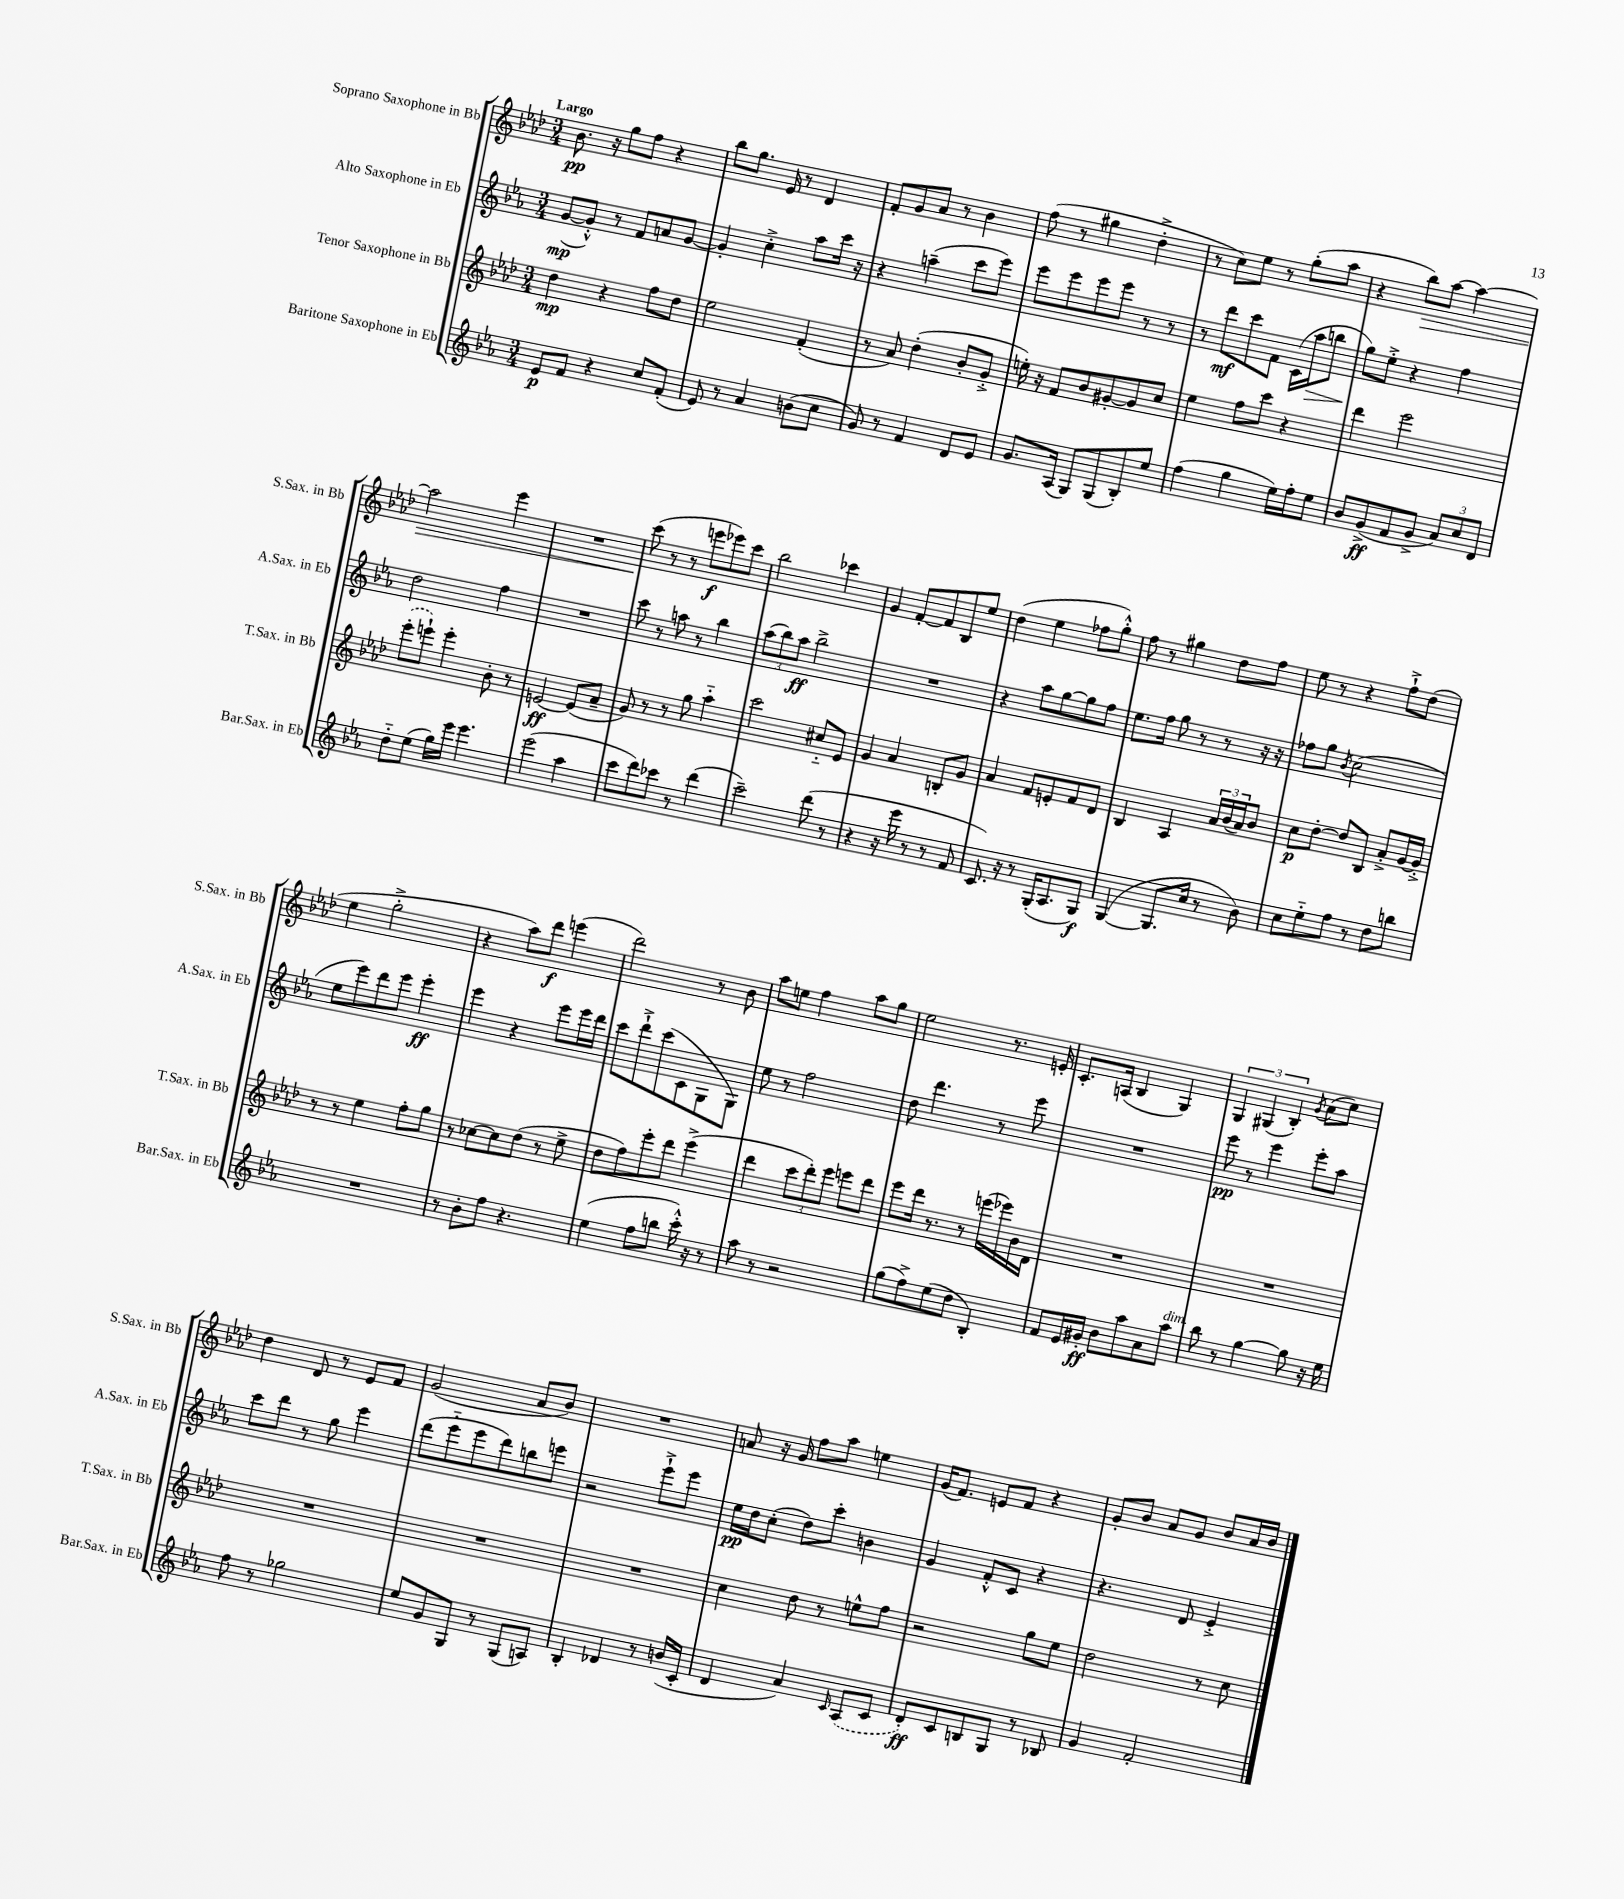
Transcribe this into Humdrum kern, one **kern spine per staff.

**kern	**kern	**kern	**kern
*staff4	*staff3	*staff2	*staff1
*clefG2	*clefG2	*clefG2	*clefG2
*k[b-e-a-]	*k[b-e-a-d-]	*k[b-e-a-]	*k[b-e-a-d-]
*M3/4	*M3/4	*M3/4	*M3/4
8e-	4dd-	([8g	8.b-
8f	.	8g'^^])	.
.	.	.	16r
4r	4r	8r	8gg
.	.	8f	8ff
8cc	8ff	8a	4r
(8f'	8dd-	[8g	.
=	=	=	=
8e-)	2ee-	4g']	8bb-
8r	.	.	8.gg
4a-	.	4cc'^	.
.	.	.	16e-
.	.	.	8r
(8b	(4f'	8aa-	4d-
8cc	.	16ccc	.
.	.	16r	.
=	=	=	=
8g)	8r	4r	8f'
8r	8a-)	.	8g
4f	(4dd-'	(4aa~	8a-
.	.	.	8r
8d	8b-'	8ccc	4b-
8e-	8g'^	8eee-)	.
=	=	=	=
8.g	16ee')	8eee-	(8ff
.	16r	.	.
.	8f	8eee-	8r
(16A-	.	.	.
8G)	8b-	8eee-	4gg#
(8G	[8g#'	8eee-	.
8B-')	8g#]	8r	4dd-'^
8ee-	8cc	8r	.
=	=	=	=
(4ff	4ee-	8r	8r
.	.	8ddd	8cc)
4gg	8ff	8ccc	8ee-
.	8ccc	8f	8r
16ee-)	4r	(16c	(8gg'
16ff'	.	16aa-	.
8ee-	.	8bb	8aa-
=	=	=	=
8b-	4ddd-	8gg)	4r
(8g^	.	8ee-'^	.
8f	2eee-	4r	8bb-)
8g^	.	.	[8aa-
12a-)	.	4ff	4aa-_
12cc	.	.	.
12d	.	.	.
=	=	=	=
8dd'~	(8eee-'	2dd	2aa-]
(8ee-	8eee`)	.	.
16gg)	4eee'	.	.
16eee-	.	.	.
4.eee-	.	.	.
.	8b-'	4ff	4eee-
.	8r	.	.
=	=	=	=
(2eee-	[2e	2.r	2.r
4aa-	(8e]	.	.
.	8a-~	.	.
=	=	=	=
8ccc	8g)	8ccc	(8ccc
8ddd)	8r	8r	8r
8ccc-	8r	8aa	8r
8r	8gg	8r	8eee
(4ddd	4aa-'~	4bb-	8eee-)
.	.	.	8ccc
=	=	=	=
2ccc~)	2ccc	(12aa-	2bb-
.	.	12bb-)	.
.	.	12aa-	.
.	.	2bb-^	.
(8ddd	8cc#'~	.	4ccc-
8r	8e-	.	.
=	=	=	=
4r	4g	2.r	4g
16r	4a-	.	[8f'
16eee-	.	.	.
8r	.	.	8f]
8r	8B'	.	8B-
8f	8g	.	8ee-
=	=	=	=
8.c)	4a-	4r	(4dd-
16r	.	.	.
8r	8f	8aa-	4ee-
(16G'	8e'	[8gg	.
8.A-	.	.	.
.	8f	8gg]	8ff-
8G)	8d-	8ff	8gg'^^)
=	=	=	=
([4G	4B-	8.ee-	8ff
.	.	.	8r
.	.	16ff	.
8.G]	4A-	8gg	4gg#
.	.	8r	.
16cc	.	.	.
8r	24a-	8r	8dd-
.	(24b-	.	.
.	24a-)	.	.
8b-)	8b-	16r	8ff
.	.	16r	.
=	=	=	=
8cc	8cc	8ff-	8ee-
8ee-'~	[8dd-'	8gg	8r
.	.	8qb-	.
8ff	8dd-]	(2cc	4r
8r	8B-	.	.
8dd	8a-'^	.	8ff`^
8bb	[16g	.	(8dd-
.	16g'^]	.	.
=	=	=	=
2.r	8r	8ee-	4ee-
.	8r	8eee-)	.
.	4ee-	8ddd	2gg'^
.	.	8eee-	.
.	8ff'	4eee-'	.
.	8gg	.	.
=	=	=	=
8r	8r	4eee-	4r
8b-'	[8cc-	.	.
8ff	8cc-]	4r	8aa-)
4.r	(8dd-	.	8ddd-
.	8r	8eee-	(4eee
.	8ee-^	16eee-	.
.	.	16ddd	.
=	=	=	=
(4ee-	8dd-	8ccc	2ddd-)
.	8ff)	8ddd`^	.
8ff	8eee-'	(8ccc	.
8bb	8ddd-	8c	.
16ccc'^^)	(4eee-^	8G	8r
16r	.	.	.
8r	.	8G)	8b-
=	=	=	=
8aa-	4ddd-	8ee-	8aa-
8r	.	8r	8ee
2r	12ccc	2ff	4ff
.	12ddd-')	.	.
.	12eee-	.	.
.	8eee	.	8aa-
.	8ddd-	.	8gg
=	=	=	=
(8gg	8eee-	8dd	2ee-
8ff^)	16ddd-	4.ddd	.
.	8.r	.	.
(8ee-	.	.	.
8dd	8r	.	.
4B-')	(16eee	8r	8.r
.	16eee-)	.	.
.	16b-	8eee-	.
.	16d-	.	16e'
=	=	=	=
8f	2.r	2.r	8.c'
16e-	.	.	.
16g#'	.	.	(16A
8b-	.	.	4B-
8aa-	.	.	.
8a-	.	.	4G)
8aa-	.	.	.
=	=	=	=
8bb-	2.r	8eee-	6G
8r	.	8r	.
.	.	.	(6G#
[4gg	.	4eee-	.
.	.	.	6B-')
.	.	.	8qg
8gg]	.	8eee-'	(8a-
16r	.	8aa-	8cc)
16ee-	.	.	.
=	=	=	=
8ff	2.r	8ccc	4dd-
8r	.	8ddd	.
2gg-	.	8r	8d-
.	.	8gg	8r
.	.	4eee-	8e-
.	.	.	8f
=	=	=	=
8ee-	2.r	(8ddd	(2g
8g	.	8eee-'~	.
8G	.	8eee-	.
8r	.	8ddd)	.
(8G	.	8bb	8a-
8A)	.	8eee	8b-)
=	=	=	=
4B-'	2.r	2r	2.r
4d-	.	.	.
8r	.	8eee-`^	.
(16b	.	8eee-	.
16c'	.	.	.
=	=	=	=
4d	4cc	16ee-	8a
.	.	16dd	.
.	.	(8cc'	16r
.	.	.	16g
4a-)	8dd-	8dd)	8ff
.	8r	8ccc'	8aa-
16qqc	.	.	.
(8A-	8ee^^	4b	4ee
8c	8ff	.	.
=	=	=	=
8d')	2r	4g	(16g
.	.	.	8.f)
8c	.	.	.
8B	.	8f'^^	8e
8G	.	8c	8f
8r	8gg	4r	4r
8B-	8ee-	.	.
=	=	=	=
4g	2dd-	4.r	8g'
.	.	.	8b-
2f'	.	.	8a-
.	.	8d	8g
.	8r	4e-'^	8b-
.	8cc	.	16a-
.	.	.	16b-
==	==	==	==
*-	*-	*-	*-
